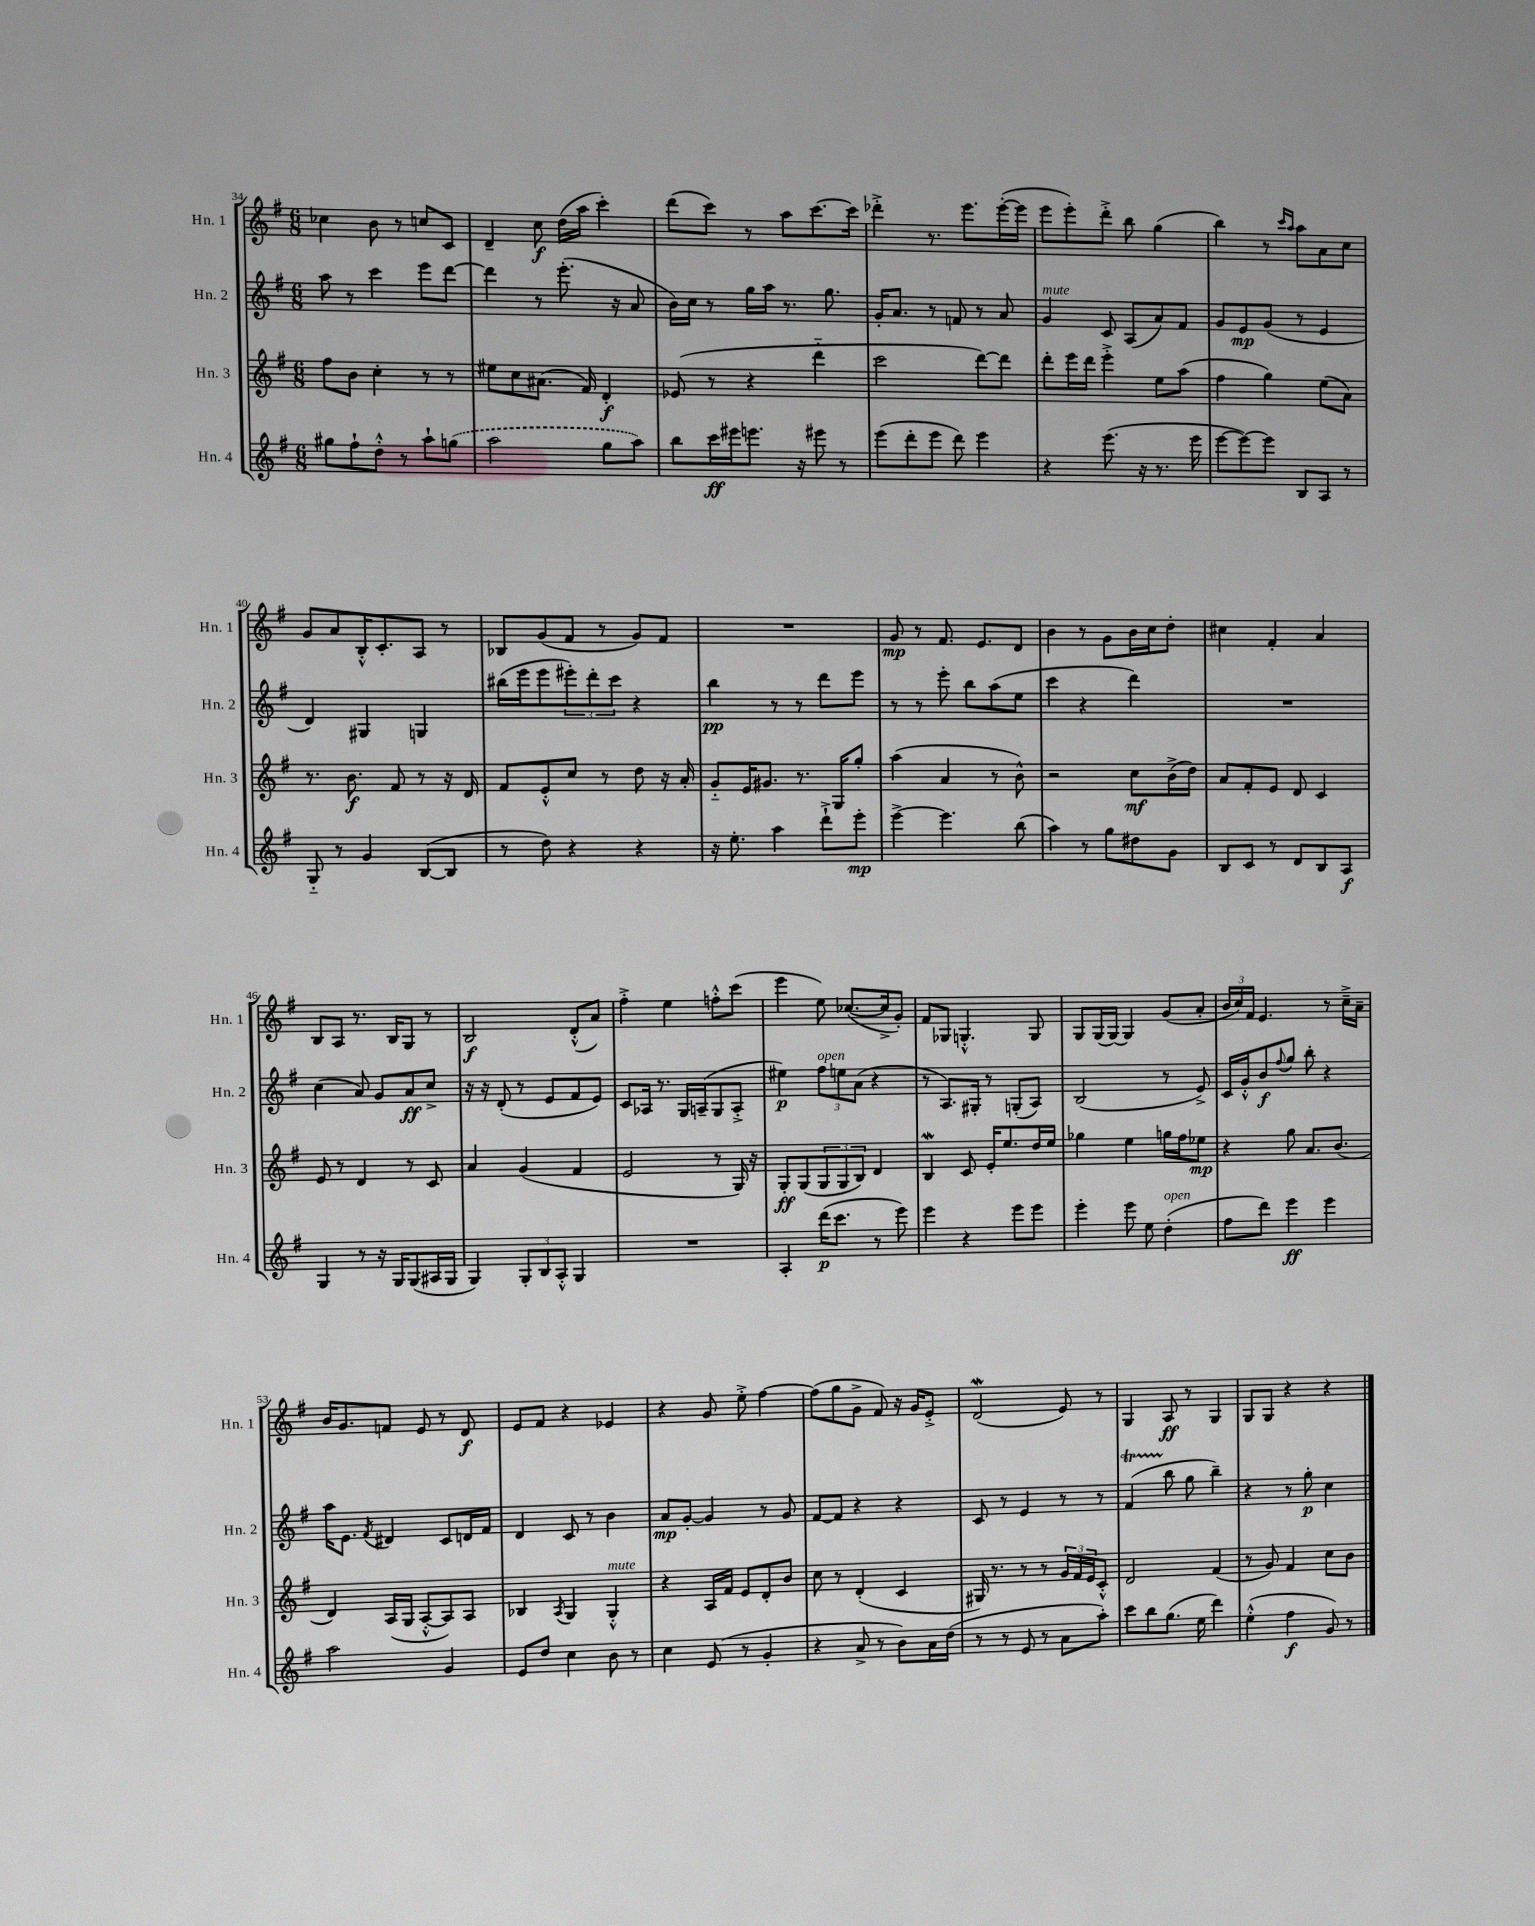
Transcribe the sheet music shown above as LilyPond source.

<<
\new StaffGroup <<
\new Staff = "s0" \with { instrumentName = "Hn. 1" shortInstrumentName = "Hn. 1" } {
    \clef treble \key g \major \numericTimeSignature \time 6/8
    ces''4 b'8 r8 c''8 c'8 |
    d'4-- c''8\f d''16( a''16 c'''4-.) |
    d'''8( c'''8) r8 a''8 c'''8.~ c'''16 |
    des'''4-.-> r8. e'''8. e'''16~-.( e'''16 |
    e'''8 e'''8-.) d'''8-.-> b''8 g''4( |
    b''4) r8 \grace { c'''16 a''16 } a''8 a'8 c''8 |
    g'8 a'8 b16-.-^ c'8.-. a8 r8 |
    bes8 g'8( fis'8 r8 g'8) fis'8 |
    R2. |
    g'8\mp r8 fis'8. e'8. d'8 |
    b'4 r8 g'8 b'16 c''16 d''8-. |
    cis''4 fis'4-. a'4 |
    b8 a8 r8. b16 g8 r8 |
    b2\f d'8-.-^( a'8) |
    fis''4-.-> e''4 f''8-.-^ c'''8( |
    e'''4 e''8) ces''8.~( ces''16-> g'8-.) |
    fis'8 ges8 g4.-.-^ g8 |
    g8 g16( g16~) g4 g'8( a'8-. |
    \tuplet 3/2 { b'16 c''16) fis'16 } e'4. r8 c''16---> a'16-- |
    b'16 g'8. f'8 e'8 r8 d'8\f |
    e'8 fis'8 r4 ees'4 |
    r4 g'8 e''8-.-> fis''4~ |
    fis''8( g''8 g'8-> fis'8) r16 g'16 e'8-.-> |
    d'2\mordent( e'8) r8 |
    g4 a8\ff r8 g4 |
    g8 g8 r4 r4 \bar "|." |
}
\new Staff = "s1" \with { instrumentName = "Hn. 2" shortInstrumentName = "Hn. 2" } {
    \clef treble \key g \major \numericTimeSignature \time 6/8
    a''8 r8 c'''4 e'''8 d'''8~ |
    d'''4 r8 e'''8.-.( r16 a'8 |
    b'16) c''16 r8 g''16 a''16 r8. g''8. |
    g'16-. a'8. r8 f'8 r8 a'8 |
    g'4^\markup { \italic "mute" } c'8 a8( a'8) fis'8 |
    g'8 e'8\mp g'8( r8 e'4 |
    d'4) gis4 g4 |
    bis''16( e'''16 e'''8 \tuplet 3/2 { eis'''8-.) d'''8-. c'''8 } r4 |
    b''4\pp r8 r8 d'''8 e'''8 |
    r8 r8 e'''8-. b''8 a''8( e''8 |
    c'''4 r4 d'''4) |
    R2. |
    c''4( a'8) g'8 a'8\ff c''8-> |
    r16 r16 d'8-.( r8 e'8 fis'8 e'8) |
    c'8 aes16 r8. g16 a16--( g8 a8-.-> |
    eis''4\p) \tuplet 3/2 { fis''8^\markup { \italic "open" } e''8 a'8( } r4 |
    r8 a8.) gis16-. r8 g8-.( a8) |
    b2( r8 e'8->) |
    c'16 g'16-.-^ b'8\f \appoggiatura { fis''8 } g''8 b''8-. r4 |
    a''16 e'8. \acciaccatura { fis'8 } dis'4 c'8 d'16 fis'16 |
    d'4 c'8 r8 b'4 |
    a'8\mp g'8~-. g'4 r8 g'8 |
    fis'8~ fis'8 r4 r4 |
    c'8 r8 e'4 r8 r8 |
    fis'4\startTrillSpan( b''8\stopTrillSpan g''8 b''4--) |
    r4 r8 g''8-.\p c''4 \bar "|." |
}
\new Staff = "s2" \with { instrumentName = "Hn. 3" shortInstrumentName = "Hn. 3" } {
    \clef treble \key g \major \numericTimeSignature \time 6/8
    fis''8 b'8 c''4-. r8 r8 |
    eis''8 c''8 ais'8.( fis'16) d'4-.\f |
    ees'8( r8 r4 d'''4-_ |
    c'''2 d'''8~) d'''8 |
    d'''8-. e'''16 d'''16 e'''4-.-> e''8 a''8( |
    fis''4 g''4) e''8( a'8) |
    r8. b'8.\f fis'8 r8 r16 d'16 |
    fis'8 e'8-.-^ c''8 r8 d''8 r16 a'16-. |
    g'8-_ e'16 gis'8. r8. g16 g''8-. |
    a''4( a'4 r8 b'8-^) |
    r2 c''8\mf b'16->( d''16) |
    a'8 fis'8-. e'8 d'8 c'4 |
    e'8 r8 d'4 r8 c'8 |
    a'4 g'4( fis'4 |
    e'2 r8 g16) r16 |
    g8-.\ff g8( \tuplet 3/2 { g8 g8 b8) } d'4 |
    b4\mordent c'8 e'16-. e''8. d''16 e''16 |
    ges''4 e''4 g''16 fis''16 ees''8\mp |
    r4 g''8 a'8. b'8.( |
    d'4) a16( g16 a8~-.-^ a8) a8 |
    bes4 \acciaccatura { a8 } g4 g4-.-^^\markup { \italic "mute" } |
    r4 a16 fis'16 e'8 d'8-. b'8 |
    c''8 r8 d'4-.( c'4 |
    gis16) r8. r8 r8 \tuplet 3/2 { g'16 fis'16 e'16 } c'8-.-^ |
    d'2 fis'4( |
    r8 g'8) fis'4 c''8 b'8 \bar "|." |
}
\new Staff = "s3" \with { instrumentName = "Hn. 4" shortInstrumentName = "Hn. 4" } {
    \clef treble \key g \major \numericTimeSignature \time 6/8
    gis''8 fis''8-! d''8-.-^ r8 a''8-! \once \slurDashed g''8( |
    a''2 g''8 a''8) |
    b''8 c'''16\ff eis'''16 e'''8. r16 eis'''8 r8 |
    e'''8( d'''8-. e'''8 d'''8) e'''4 |
    r4 e'''8.( r16 r8. e'''16 |
    e'''8~ e'''8~) e'''8 b8 a8 r8 |
    g8-_ r8 g'4 b8~( b8 |
    r8 d''8) r4 r4 |
    r16 e''8.-. a''4 d'''8-!-> e'''8-.\mp |
    e'''4~-> e'''4. b''8( |
    a''4) r8 g''8 dis''8 g'8 |
    b8 c'8 r8 d'8 b8 a8\f |
    g4 r8 r16 g16 g8( ais16 g16 |
    g4) \tuplet 3/2 { g8-. b8 a8-.-^ } g4 |
    R2. |
    a4-. d'''16\p( c'''8. r8 e'''8) |
    e'''4 r4 e'''8 e'''8 |
    e'''4-. e'''8 e''8 d''4-.^\markup { \italic "open" }( |
    fis''8 d'''8) e'''4\ff e'''4 |
    a''2 g'4 |
    e'8 d''8 c''4 b'8 r8 |
    c''4 e'8( r8 g'4-. |
    r4 a'8-> r8 b'8) a'16 d''16( |
    r8 r8 e'8 r8 a'8 a''8-.) |
    c'''8 b''8 g''8.( e''16 d'''4) |
    e''4-.-^( fis''4\f g'8) r8 \bar "|." |
}
>>
>>
\layout { \context { \Score currentBarNumber = #34 } }
